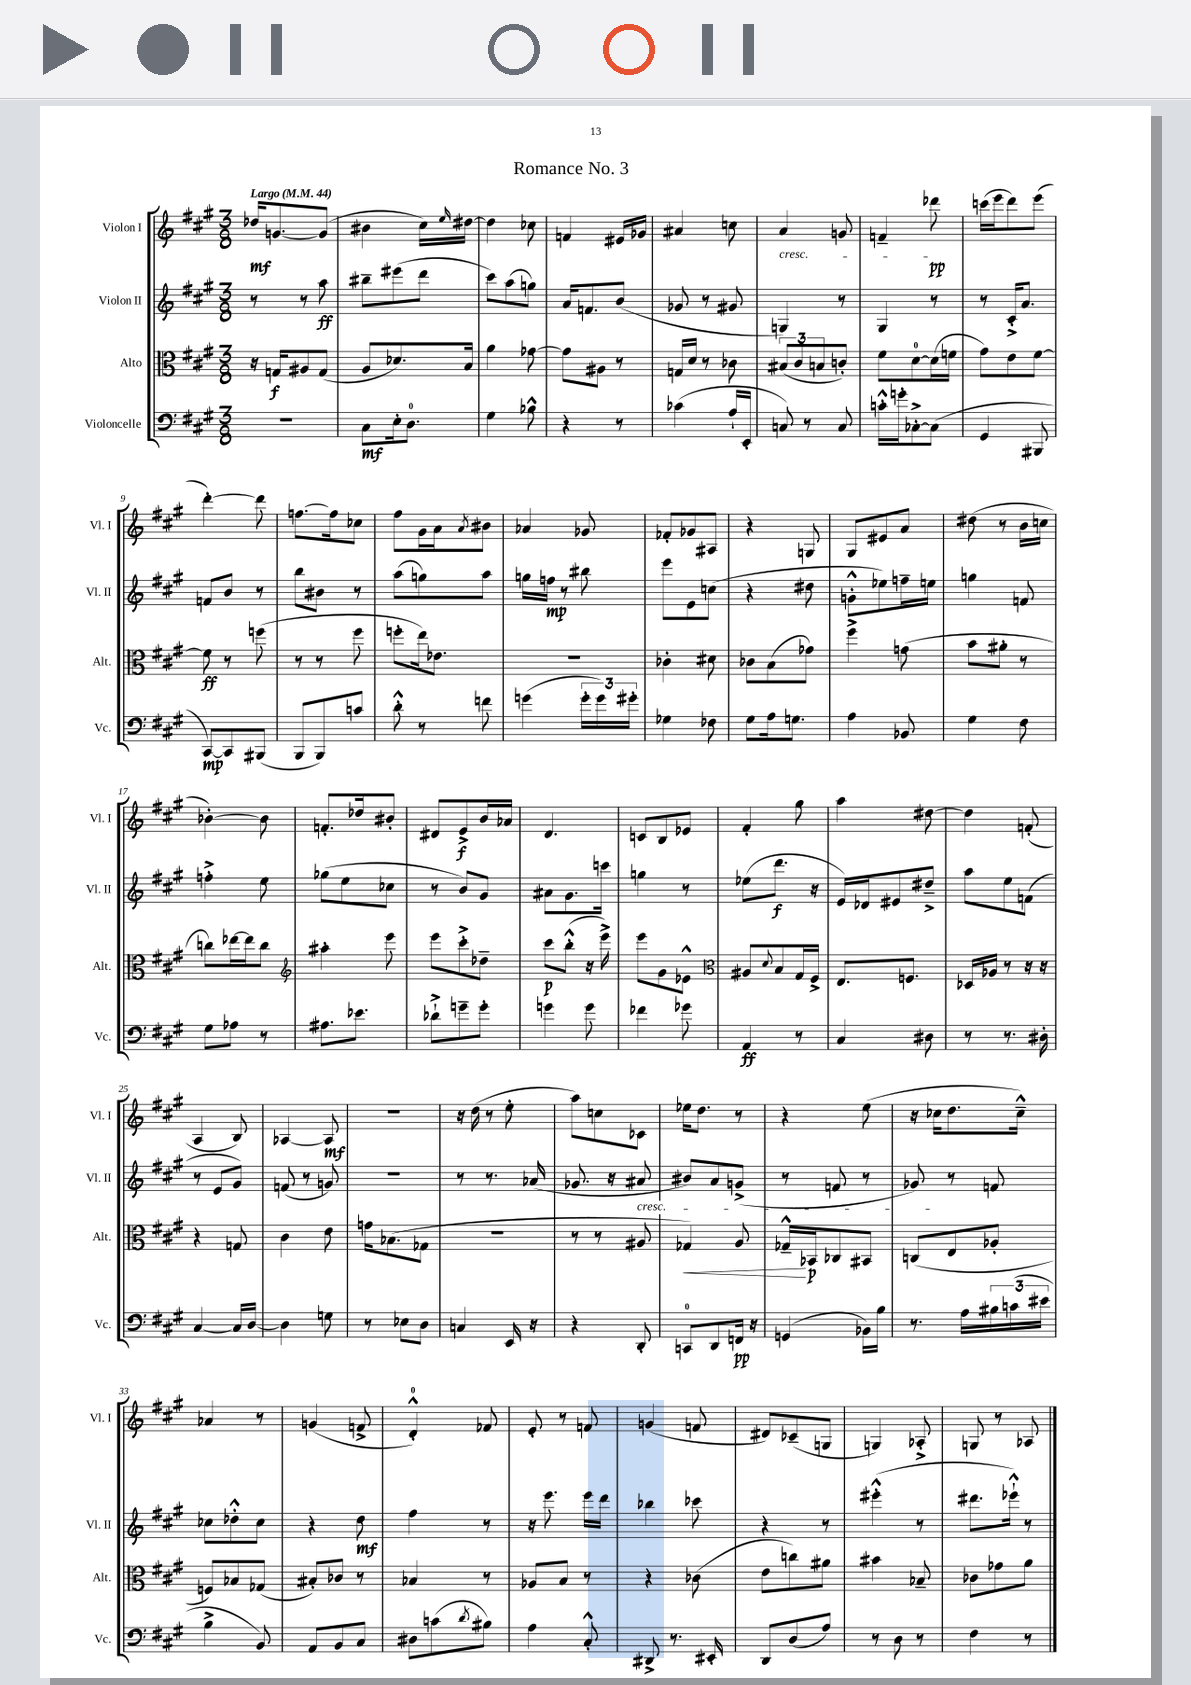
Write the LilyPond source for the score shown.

\header { title = "Romance No. 3" }
<<
\new StaffGroup <<
\new Staff = "s0" \with { instrumentName = "Violon I" shortInstrumentName = "Vl. I" } {
    \clef treble \key a \major \numericTimeSignature \time 3/8 \tempo "Largo" 4 = 44
    des''16\mf g'8.~ g'8( |
    bis'4 cis''16) \grace { e''16 } dis''16~ |
    dis''4 ces''8 |
    f'4 eis'16 ges'16 |
    ais'4 c''8 |
    a'4\cresc g'8 |
    f'4-- des'''8\pp\! |
    c'''16( e'''16 d'''8) e'''8( |
    d'''4~-.) d'''8 |
    f''8.~ f''16 ces''8 |
    fis''8 gis'16 a'16 \acciaccatura { a'8 } bis'8 |
    aes'4 ges'8 |
    fes'8-. ges'8 ais8 |
    r4 g8 |
    gis8 eis'8 a'8 |
    dis''8( r8 b'16 c''16 |
    bes'4~-.) bes'8 |
    f'8.-. des''16 bis'8-. |
    dis'8 e'8->\f b'16 aes'16 |
    d'4. |
    c'8 b8 ees'8 |
    fis'4-. gis''8 |
    a''4 dis''8~ |
    dis''4 f'8-.( |
    a4 b8) |
    aes4~ aes8\mf |
    R4. |
    r16 d''16( r8 e''8-. |
    a''8) c''8 ces'8 |
    ees''16 d''8. r8 |
    r4 e''8( |
    r16 ces''16 d''8. ces''16---^) |
    aes'4 r8 |
    g'4( f'8-> |
    d'4-0-.-^) fes'8 |
    e'8-. r8 f'8 |
    g'4( f'8 |
    dis'8) ces'8--( g8 |
    g4) aes8-.-> |
    g8 r8 aes8 \bar "|." |
}
\new Staff = "s1" \with { instrumentName = "Violon II" shortInstrumentName = "Vl. II" } {
    \clef treble \key a \major \numericTimeSignature \time 3/8
    r8 r8 a''8\ff |
    bis''8-- eis'''8( d'''8 |
    cis'''8) a''8( g''8) |
    a'16 f'8. b'8( |
    ges'8 r8 gis'8 |
    g4) r8 |
    gis4 r8 |
    r8 cis'16-.-> a'8. |
    f'8 b'8 r8 |
    b''8 bis'8 r8 |
    a''8( g''8) a''8 |
    g''16 f''16\mp r8 bis''8 |
    e'''8 e'8 c''8( |
    r4 dis''8 |
    g'8-.-^ ees''8) f''16-- e''16 |
    g''4 f'8 |
    f''4-.-> e''8 |
    ges''8( e''8 ces''8 |
    r8 b'8) gis'8 |
    ais'8 gis'8. c'''16 |
    g''4 r8 |
    ees''8( d'''8.\f r16 |
    e'16) des'16 eis'8 dis''8---> |
    a''8 e''8 f'8( |
    r8 e'8 gis'8) |
    f'8( r8 g'8) |
    R4. |
    r8 r8. aes'16( |
    ges'8. r16 ais'8\cresc |
    bis'8) a'8 g'8->( |
    r8 f'8 r8 |
    ges'8\!) r8 f'8 |
    ces''8 des''8-.-^ ces''8 |
    r4 d''8\mf |
    fis''4 r8 |
    r16 e'''8. e'''16 d'''16 |
    bes''4 ces'''8 |
    r4 r8 |
    eis'''4-.-^( r8 |
    dis'''8. ees'''16-!-^) r8 \bar "|." |
}
\new Staff = "s2" \with { instrumentName = "Alto" shortInstrumentName = "Alt." } {
    \clef alto \key a \major \numericTimeSignature \time 3/8
    r16 g16\f ais8 g8( |
    a8 des'8.) b16 |
    a'4 ges'8~ |
    ges'8 ais8 r8 |
    g16 d'16 r8 ces'8 |
    \tuplet 3/2 { bis8( cis'8 b8 } c'8-.) |
    fis'8 d'8-0~ d'16( f'16 |
    gis'8) e'8 fis'8~ |
    fis'8\ff r8 f''8( |
    r8 r8 fis''8 |
    f''8-. e''16) ees'8. |
    R4. |
    ces'4-. dis'8 |
    ces'8 b8( ges'8) |
    fis''4-> g'8( |
    b'8 ais'8-. r8 |
    c''8) ees''16~ ees''16 c''8 |
    \clef treble ais''4-. e'''8 |
    e'''8 cis'''8-.-> des''8-- |
    cis'''8\p b''8-.-^( r16 e'''16->) |
    e'''8 gis'8 ees'8-^ |
    \clef alto ais8 \appoggiatura { d'8 } b8 gis16 fis16-> |
    e8. f8. |
    des16 aes16 r8 r16 r16 |
    r4 g8 |
    cis'4 e'8 |
    g'16 bes8.( ges8 |
    R4. |
    r8 r8 ais8 |
    ges4\<) a8 |
    ges16---^\! bes,16\p ces8 bis,8 |
    c8( e8 aes8-. |
    f8) bes8 ges8( |
    bis8-.) ces'8 r8 |
    bes4 r8 |
    aes8 b8 r8 |
    r4 ces'8( |
    e'8 c''8) ais'8 |
    bis'4 bes8-- |
    ces'8 ges'8 a'8 \bar "|." |
}
\new Staff = "s3" \with { instrumentName = "Violoncelle" shortInstrumentName = "Vc." } {
    \clef bass \key a \major \numericTimeSignature \time 3/8
    R4. |
    cis8\mf e16-. d8.-0 |
    gis4 bes8-^ |
    r4 r8 |
    ces'4( a16-! e,16-. |
    c8) r8 c8 |
    c'16-.-^ g'16-. ces8~-.-> ces8( |
    gis,4 bis,,8 |
    cis,8~\mp) cis,8 bis,,8( |
    b,,8 b,,8) c'8 |
    d'8-.-^ r8 f'8 |
    g'4( \tuplet 3/2 { g'16-. g'16) gis'16-. } |
    ges4 fes8 |
    gis8 a16 g8. |
    a4 bes,8 |
    gis4 fis8 |
    gis8 aes8 r8 |
    ais8. ees'8. |
    des'8-!-> g'8-- g'8-. |
    g'4 g'8 |
    fes'4 ges'8 |
    a,4\ff r8 |
    cis4 dis8 |
    r8 r8. dis16-. |
    cis4~ cis16 d16~ |
    d4 g8 |
    r8 ees8 d8 |
    c4 e,16 r16 |
    r4 d,8-. |
    c,8-0 d,8 f,16\pp r16 |
    g,4( bes,16) b16 |
    r8. a16 \tuplet 3/2 { bis16 c'16( eis'16 } |
    b4-> b,8) |
    a,8 b,8 cis8 |
    dis8 c'8( \acciaccatura { d'8 } bis8) |
    a4 cis8-.-^ |
    dis,8-> r8. eis,16-. |
    d,8 d8( a8) |
    r8 d8 r8 |
    fis4 r8 \bar "|." |
}
>>
>>
